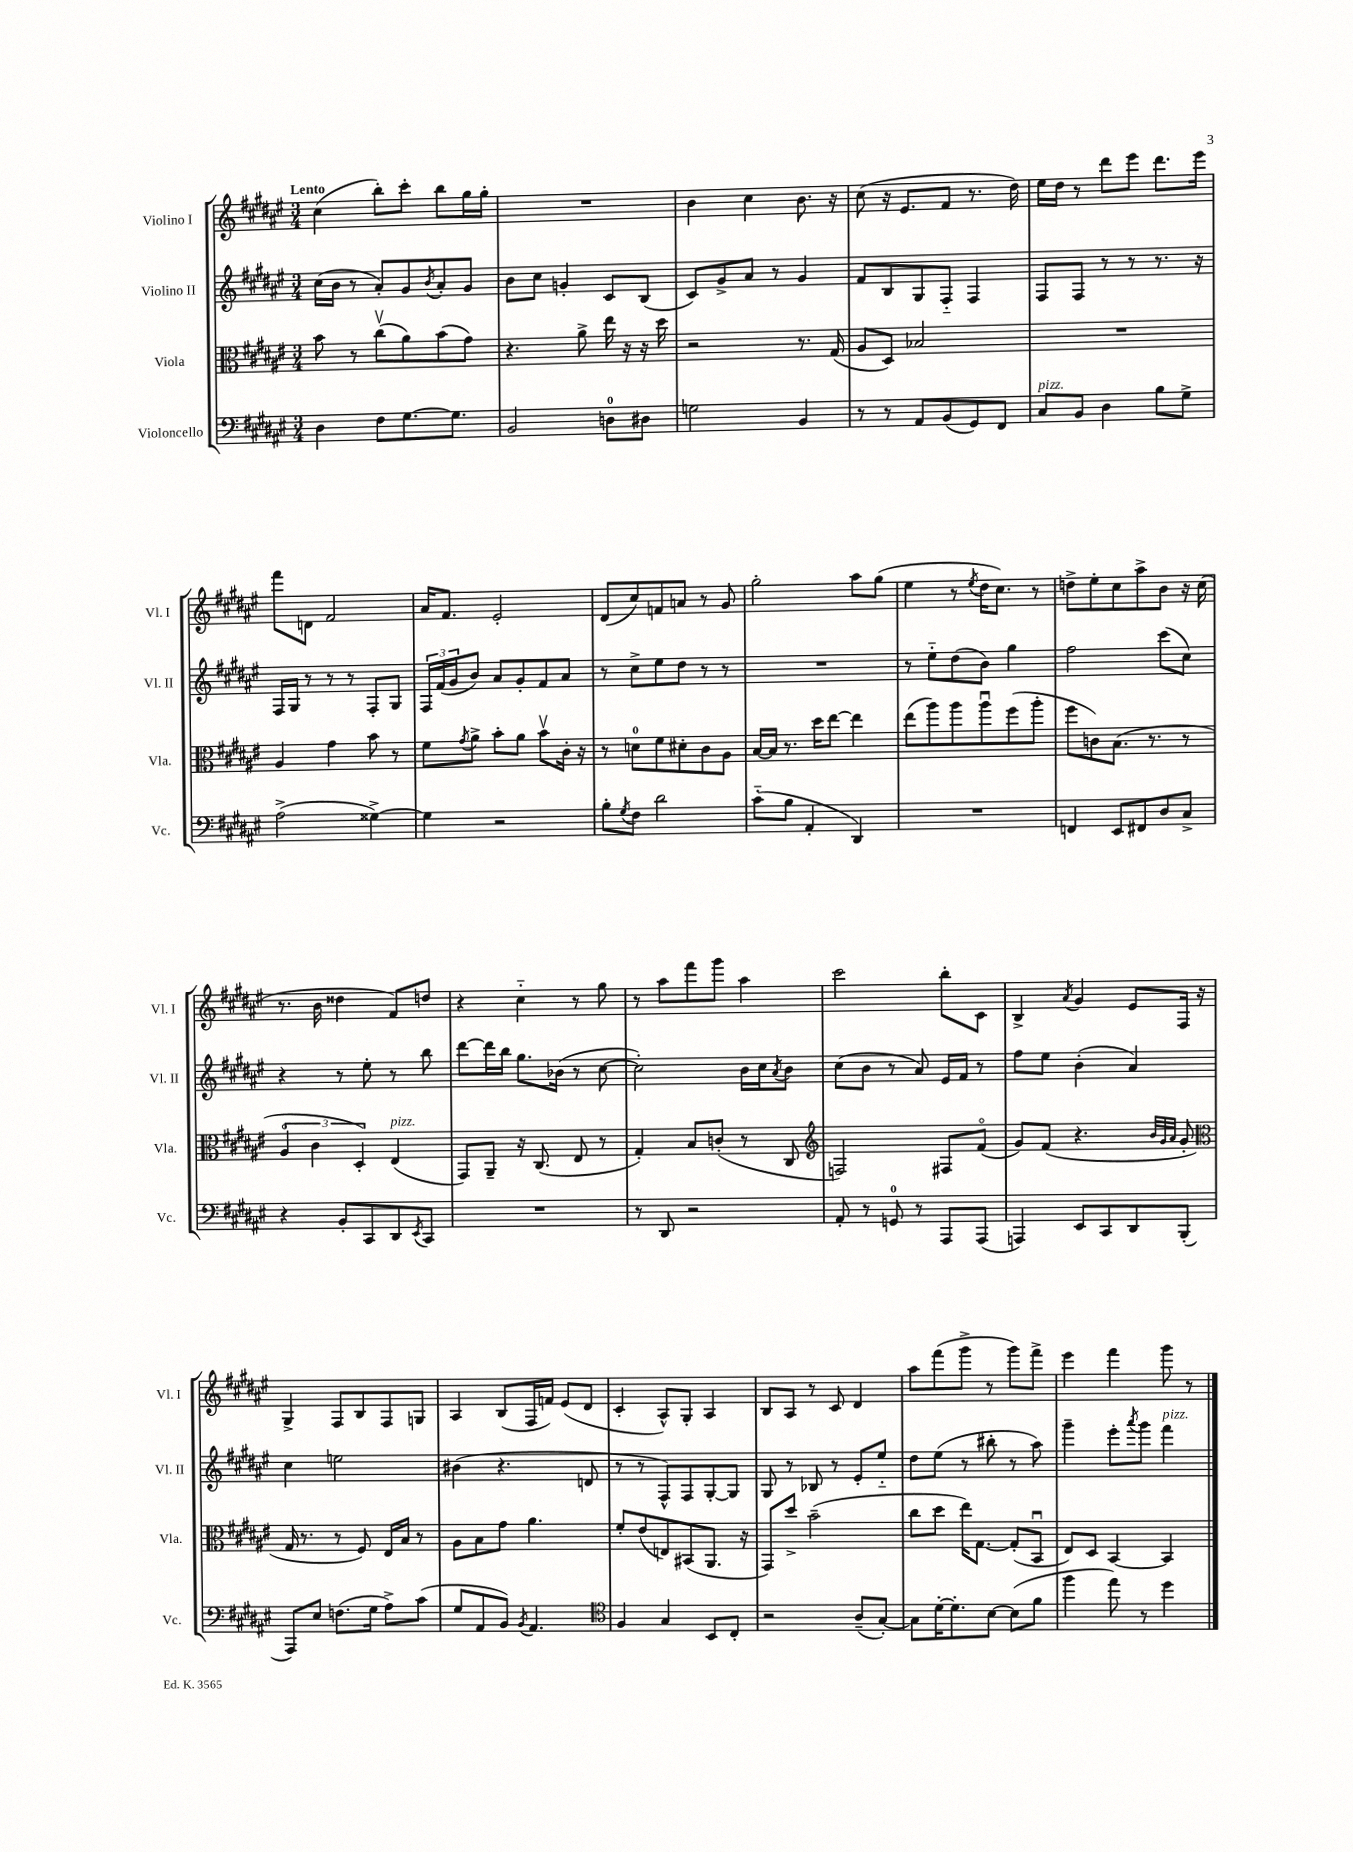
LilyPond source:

<<
\new StaffGroup <<
\new Staff = "s0" \with { instrumentName = "Violino I" shortInstrumentName = "Vl. I" } {
    \clef treble \key fis \major \numericTimeSignature \time 3/4 \tempo "Lento"
    cis''4( b''8-.) cis'''8-. b''8 gis''16 gis''16-. |
    R2. |
    b'4 cis''4 b'8. r16 |
    cis''8( r16 eis'8. fis'8 r8. dis''16) |
    eis''16 dis''16 r8 dis'''8 eis'''8 dis'''8. eis'''16 |
    fis'''8 d'8 fis'2 |
    ais'16 fis'8. eis'2-. |
    dis'8( cis''8) f'8 a'8 r8 gis'8 |
    gis''2-. ais''8 gis''8( |
    eis''4 r8 \acciaccatura { eis''8 } dis''16 cis''8.) r8 |
    d''8-> eis''8-. cis''8 ais''8-> b'8 r16 cis''16( |
    r8. b'16 disis''4 fis'8) d''8 |
    r4 cis''4-_ r8 gis''8 |
    r8 ais''8 fis'''8 gis'''8 ais''4 |
    cis'''2 b''8-. cis'8 |
    b4-> \acciaccatura { ais'8 } gis'4 eis'8 fis16 r16 |
    gis4-> fis8 b8 fis8 g8 |
    ais4 b8( fis16 f'16) eis'8( dis'8 |
    cis'4-. ais8-^) gis8-. ais4 |
    b8 ais8 r8 cis'8 dis'4 |
    ais''8 fis'''8( gis'''8-> r8 gis'''8) fis'''8-> |
    eis'''4 fis'''4 gis'''8 r8 \bar "|." |
}
\new Staff = "s1" \with { instrumentName = "Violino II" shortInstrumentName = "Vl. II" } {
    \clef treble \key fis \major \numericTimeSignature \time 3/4
    cis''16( b'16 r8 ais'8-.) gis'8 \acciaccatura { b'8 } ais'8-. gis'8 |
    b'8 cis''8 g'4-. cis'8 b8( |
    cis'8) gis'8-> ais'8 r8 gis'4 |
    fis'8 b8 gis8 fis8-_ fis4 |
    fis8 fis8 r8 r8 r8. r16 |
    fis16 gis16 r8 r8 r8 fis8-. gis8 |
    \tuplet 3/2 { fis16 fis'16( gis'16 } b'8) ais'8 gis'8-. fis'8 ais'8 |
    r8 cis''8-> eis''8 dis''8 r8 r8 |
    R2. |
    r8 eis''8-_ dis''8( b'8) gis''4 |
    fis''2 cis'''8( cis''8) |
    r4 r8 eis''8-. r8 b''8 |
    dis'''8~ dis'''16 b''16 gis''8. bes'16( r8 cis''8~ |
    cis''2-.) b'16 cis''16 \acciaccatura { ais'8 } b'8 |
    cis''8( b'8 r8 ais'8) eis'16 fis'16 r8 |
    fis''8 eis''8 b'4-.( ais'4) |
    cis''4 e''2 |
    bis'4( r4. d'8 |
    r8 r8 fis8-^) fis8 gis8~-. gis8 |
    gis8 r8 bes8 r8 eis'8-. eis''8-_ |
    dis''8 eis''8( r8 bis''8-. r8 ais''8) |
    gis'''4-- eis'''8-. \acciaccatura { ais'''8 } gis'''8 fis'''4^\markup { \italic "pizz." } \bar "|." |
}
\new Staff = "s2" \with { instrumentName = "Viola" shortInstrumentName = "Vla." } {
    \clef alto \key fis \major \numericTimeSignature \time 3/4
    b'8 r8 cis''8\upbow( ais'8) b'8( gis'8) |
    r4. ais'8-> eis''16 r16 r16 dis''16 |
    r2 r8. gis16( |
    ais8 dis8) bes2 |
    R2. |
    ais4 gis'4 b'8 r8 |
    fis'8 \acciaccatura { gis'8 } ais'8-> b'8-. ais'8 b'8\upbow cis'16-. r16 |
    r8 d'8-0 fis'8 dis'8-. cis'8 ais8 |
    b16~ b16 r8. dis''16 eis''8~ eis''4 |
    eis''8( ais''8) ais''8 ais''8\downbow fis''8( ais''8-. |
    fis''8 c'8) b8.( r8. r8 |
    \tuplet 3/2 { ais4\flageolet cis'4 dis4-.) } eis4^\markup { \italic "pizz." }( |
    gis,8) ais,8-- r16 cis8.( eis8 r8 |
    gis4-.) b8 c'8-.( r8 cis8 |
    \clef treble f2) fis8 fis'8\flageolet( |
    gis'8) fis'8( r4. \grace { b'32 gis'32 ais'32 } gis'8-. |
    \clef alto gis16 r8. r8 fis8) eis16 b16 r8 |
    ais8 b8 gis'8 ais'4. |
    fis'8-. eis'8( e8) bis,8( ais,8. r16 |
    gis,8) dis''8-> b'2--( |
    cis''8 dis''8 eis''16) gis8.~ gis8-.( b,8\downbow |
    eis8) dis8 b,4~ b,4 \bar "|." |
}
\new Staff = "s3" \with { instrumentName = "Violoncello" shortInstrumentName = "Vc." } {
    \clef bass \key fis \major \numericTimeSignature \time 3/4
    dis4 fis8 gis8.~ gis8. |
    b,2 d8-0 dis8 |
    g2 b,4 |
    r8 r8 ais,8 b,8( gis,8) fis,8 |
    cis8^\markup { \italic "pizz." } b,8 dis4 b8 gis8-> |
    ais2->( gisis4~->) |
    gisis4 r2 |
    b8-. \acciaccatura { gis8 } fis8 dis'2 |
    cis'8-_( b8 ais,4-. dis,4) |
    R2. |
    f,4 eis,8 fis,8 dis8 cis8-> |
    r4 b,8-. cis,8 dis,8 \acciaccatura { eis,8 } cis,8 |
    R2. |
    r8 dis,8 r2 |
    ais,8-. r8 g,8-0 r8 ais,,8 ais,,8( |
    a,,4) eis,8 cis,8 dis,8 b,,8-.( |
    ais,,8) eis8 f8.( gis16 ais8->) cis'8( |
    gis8 ais,8 b,8) \acciaccatura { b,8 } ais,4. |
    \clef tenor fis4 gis4 b,8 cis8-. |
    r2 ais8--( gis8~-.) |
    gis8 dis'16~-. dis'8.-. b8~ b8( fis'8 |
    fis''4 eis''8) r8 dis''4 \bar "|." |
}
>>
>>
\layout { \context { \Score \remove "Bar_number_engraver" } }
